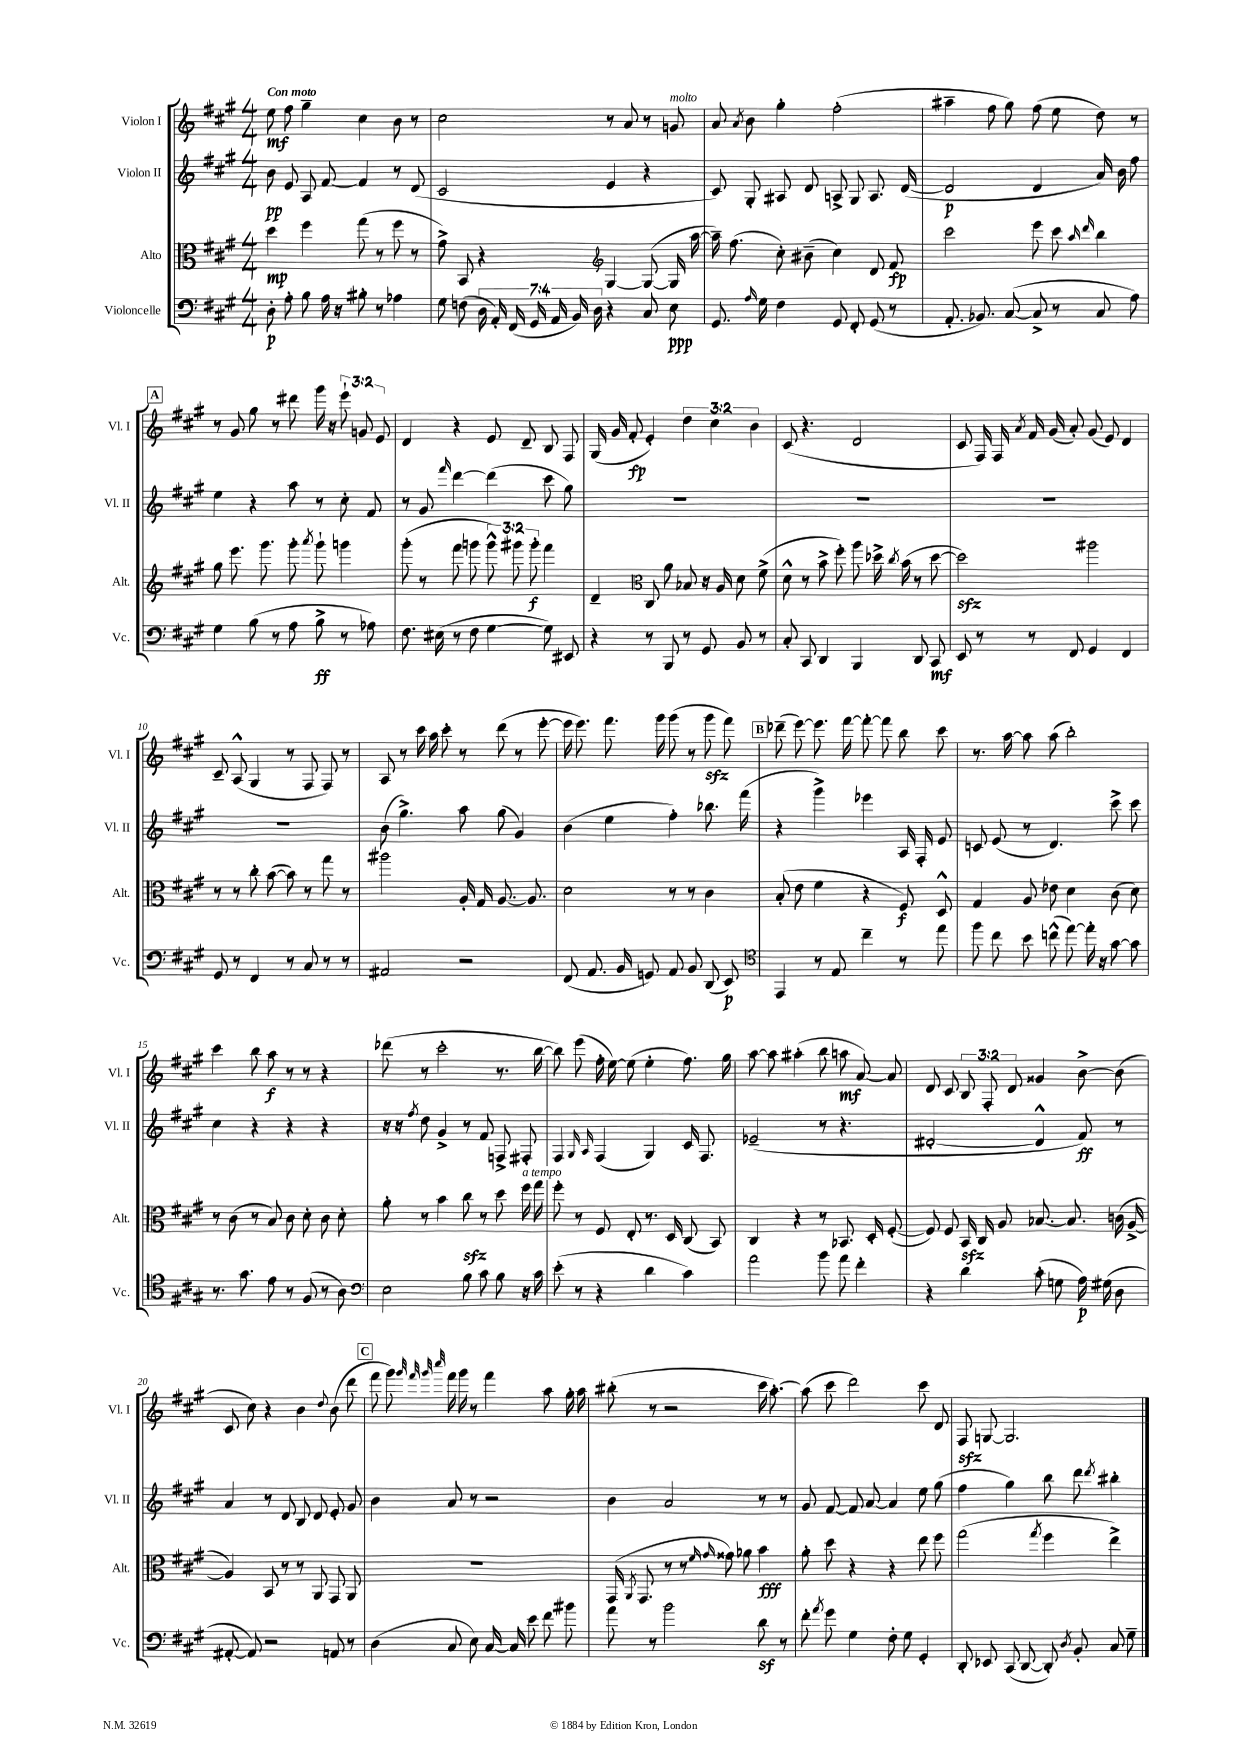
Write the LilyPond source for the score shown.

<<
\new StaffGroup <<
\new Staff = "s0" \with { instrumentName = "Violon I" shortInstrumentName = "Vl. I" } {
    \clef treble \key a \major \numericTimeSignature \time 4/4 \override Staff.TupletNumber.text = #tuplet-number::calc-fraction-text \tempo "Con moto"
    \autoBeamOff e''8\mf fis''8 gis''4-- cis''4 b'8 r8 |
    cis''2 r8 a'8 r8 g'8^\markup { \italic "molto" } |
    a'8 \acciaccatura { a'8 } b'8 gis''4-. fis''2-.( |
    ais''4-- fis''8 gis''8) fis''8( e''8 d''8) r8 |
    \mark \markup { \box "A" } r8 gis'8 gis''8 r8 dis'''8 gis'''16 r16 \tuplet 3/2 { e'''8-! g'8 e'8 } |
    d'4 r4 e'8 d'8-- b8 fis8 |
    gis16( gis'16 fis'8-.\fp e'4-.) \tuplet 3/2 { d''4 cis''4 b'4 } |
    cis'8( r4. d'2 |
    cis'8 fis16) fis16 \acciaccatura { a'8 } fis'16 gis'16( a'8-.) gis'8( e'8) d'4 |
    cis'8-- a8-^( gis4 r8 fis8 fis8) r8 |
    a8 r8 cis'''16 a''16 cis'''8-. r8 d'''8( r8 e'''8~-. |
    e'''16 e'''8.) fis'''8. gis'''16 gis'''8( r8 gis'''8\sfz fis'''8) |
    \mark \markup { \box "B" } des'''8--( e'''8~) e'''8. fis'''16~ fis'''8~-. fis'''8 b''8 cis'''8 |
    r8. a''16~ a''8 a''8( b''2-.) |
    cis'''4 b''8 a''8\f r8 r8 r4 |
    des'''8( r8 cis'''2-. r8. b''16~ |
    b''8) e'''8( fis''16-. e''16~) e''8( e''4-. fis''8.) gis''16 |
    a''8~ a''8 ais''4-.( b''8 a''8\mf a'8~) a'8 |
    d'8 cis'8 \tuplet 3/2 { b8 fis8-. d'8 } gisis'4 b'8~-> b'8( |
    cis'8 cis''8) r4 b'4 \appoggiatura { d''8 } b'8( d'''8 |
    \mark \markup { \box "C" } fis'''8 gis'''8) \grace { gis'''32 fis'''32 gis'''32 cis''''32 } fis'''16 gis'''16 r8 fis'''4 a''8 gis''16-. a''16 |
    bis''8-.( r8 r2 cis'''16 a''8.~-.) |
    a''8( cis'''8 d'''2) cis'''8 d'8 |
    fis8\sfz g8~ g2. \bar "|." |
}
\new Staff = "s1" \with { instrumentName = "Violon II" shortInstrumentName = "Vl. II" } {
    \clef treble \key a \major \numericTimeSignature \time 4/4
    \autoBeamOff b'8\pp e'8 a8 fis'8~ fis'4 r8 d'8( |
    cis'2 e'4 r4 |
    cis'8) gis8-. ais8 d'8 a8-> gis8 a8. d'16~( |
    d'2\p d'4 a'16) b'16 fis''8 |
    \mark \markup { \box "A" } e''4 r4 a''8 r8 cis''8-. fis'8 |
    r8 gis'8 \grace { fis'''16 } d'''4~ d'''4( cis'''8 gis''8) |
    R1 |
    R1 |
    R1 |
    R1 |
    b'8( gis''4.->) a''8 gis''8( gis'4) |
    b'4( e''4 fis''4-.) bes''8. fis'''16( |
    \mark \markup { \box "B" } r4 gis'''4->) ees'''4 a16 fis16-. e'8 |
    c'8 e'8( r8 d'4.) cis'''8-> cis'''8 |
    cis''4 r4 r4 r4 |
    r16 r16 \acciaccatura { fis''8 } d''8 gis'4-> r8 fis'8 f8-> fis8-. |
    fis4 \grace { gis16 a16 } fis4( gis4) cis'16 fis8. |
    ees'2--( r8 r4. |
    dis'2~-. dis'4-^ fis'8\ff) r8 |
    a'4 r8 d'8 b8 d'8 e'8-. gis'8 |
    \mark \markup { \box "C" } b'4 a'8 r8 r2 |
    b'4 a'2 r8 r8 |
    gis'8 fis'8~ fis'8 a'8~ a'4 e''8 gis''8( |
    fis''4 gis''4) b''8 d'''8 \acciaccatura { d'''8 } bis''4-. \bar "|." |
}
\new Staff = "s2" \with { instrumentName = "Alto" shortInstrumentName = "Alt." } {
    \clef alto \key a \major \numericTimeSignature \time 4/4 \override Staff.TupletNumber.text = #tuplet-number::calc-fraction-text
    \autoBeamOff d''4\mp fis''4 gis''8( r8 fis''8 r8 |
    gis'8->) b,8 r4 \clef treble gis4~ gis8~( gis16 a''16~ |
    a''16--) fis''8.( cis''8-.) bis'8--( cis''4) d'8 fis'8\fp |
    cis'''2 e'''8 cis'''8 \grace { a''16 d'''16 } b''4 |
    \mark \markup { \box "A" } gis''8 e'''8. gis'''8. gis'''8-. \acciaccatura { a'''8 } gis'''8-! g'''4 |
    gis'''8-.( r8 fis'''8 g'''8 \tuplet 3/2 { g'''8-^) gis'''8 gis'''8-.\f } fis'''4 |
    d'4-- \clef alto cis8 a'8 bes8 r16 a16 d'8 fis'8->( |
    d'8-^ r8 b'8-> fis''8-.) a''8 des''16-> \acciaccatura { cis''8 } b'16( r8 des''8~ |
    des''2\sfz) ais''2 |
    r8 r8 cis''8-. b'8~( b'8) r8 gis''8 r8 |
    ais''2 a16-. gis16 a8.~ a8. |
    d'2 r8 r8 cis'4 |
    \mark \markup { \box "B" } b8-.( e'8 fis'4 r4 fis8\f) d8-^ |
    gis4 a8 ees'8 d'4 cis'8( d'8) |
    r8 cis'8( r8 b8) cis'8 d'8-. cis'8 d'8-. |
    a'8-. r8 b'4 cis''8\sfz r8 d''8 fis''16^\markup { \italic "a tempo" } gis''16 |
    fis''8-. r8 fis8 e8-. r8. d16 cis8( b,8) |
    cis4 r4 r8 bes,8. d16-. fis8~-.( |
    fis8) fis8 b,16\sfz cis16 a8 bes8.~ bes8. c'16( a16~-> |
    a4) b,8 r8 r8 a,8 gis,8 a,8 |
    \mark \markup { \box "C" } R1 |
    gis,16( \acciaccatura { a,8 } gis,8. r8 r8 \grace { fis'16 gis'16 } gisis'8) aes'8 b'4\fff |
    a'8-. d''8 r4 r4 e''8 fis''8 |
    gis''2( \acciaccatura { gis''8 } fis''4 e''4->) \bar "|." |
}
\new Staff = "s3" \with { instrumentName = "Violoncelle" shortInstrumentName = "Vc." } {
    \clef bass \key a \major \numericTimeSignature \time 4/4 \override Staff.TupletNumber.text = #tuplet-number::calc-fraction-text
    \autoBeamOff d8-.\p a8-. b8 a16 r16 bis8-. r8 aes4 |
    gis8 f8( \tuplet 7/4 { d16 a,16-.) fis,16( gis,16 a,16 b,16) d16 } r4 cis8 e8\ppp |
    gis,8. \grace { a16 } gis16 fis4 gis,8 fis,8-. gis,8( r8 |
    a,8.-. bes,8.) cis8~( cis8-> r8 cis8 a8) |
    \mark \markup { \box "A" } gis4 b8( r8 a8 b8->\ff r8 aes8) |
    fis8. eis16( r8 fis8 gis4~ gis8) eis,8 |
    r4 r8 b,,8 r8 gis,8 b,8 r8 |
    cis8-. cis,8 d,4 b,,4 d,8 cis,8\mf |
    e,8 r8 r8 fis,8 gis,4 fis,4 |
    gis,8 r8 fis,4 r8 cis8 r8 r8 |
    ais,2 r2 |
    fis,8( a,8. b,16 g,8) a,8 b,8 d,8( e,8\p) |
    \mark \markup { \box "B" } \clef tenor e,4 r8 e8 cis''4-- r8 e''8 |
    fis''8 cis''8 b'8 c''8-^( e''8~) e''16-. r16 gis'8~ gis'8 |
    r8. gis'8. e'8 r8 fis8( r8 a8) |
    \clef bass e2 b8 cis'8 b8 r16 cis'16 |
    e'8-.( r8 r4 d'4 cis'4) |
    a'2 b'8 a'8 fis'4-. |
    r4 d'4 cis'8-.( g8 a16\p) gis16( d8 |
    ais,8~-. ais,8) r2 a,8 r8 |
    \mark \markup { \box "C" } d4( cis8 e8) cis16~ cis16 e'8 fis'8 bis'8 |
    a'8 r8 b'2 d'8\sf r8 |
    fis'8-. \acciaccatura { a'8 } gis'8 gis4 fis8-. gis8 gis,4-. |
    d,8-. ees,8 cis,8( d,8~ d,8-.) \acciaccatura { d8 } b,8-. cis8 gis8-- \bar "|." |
}
>>
>>
